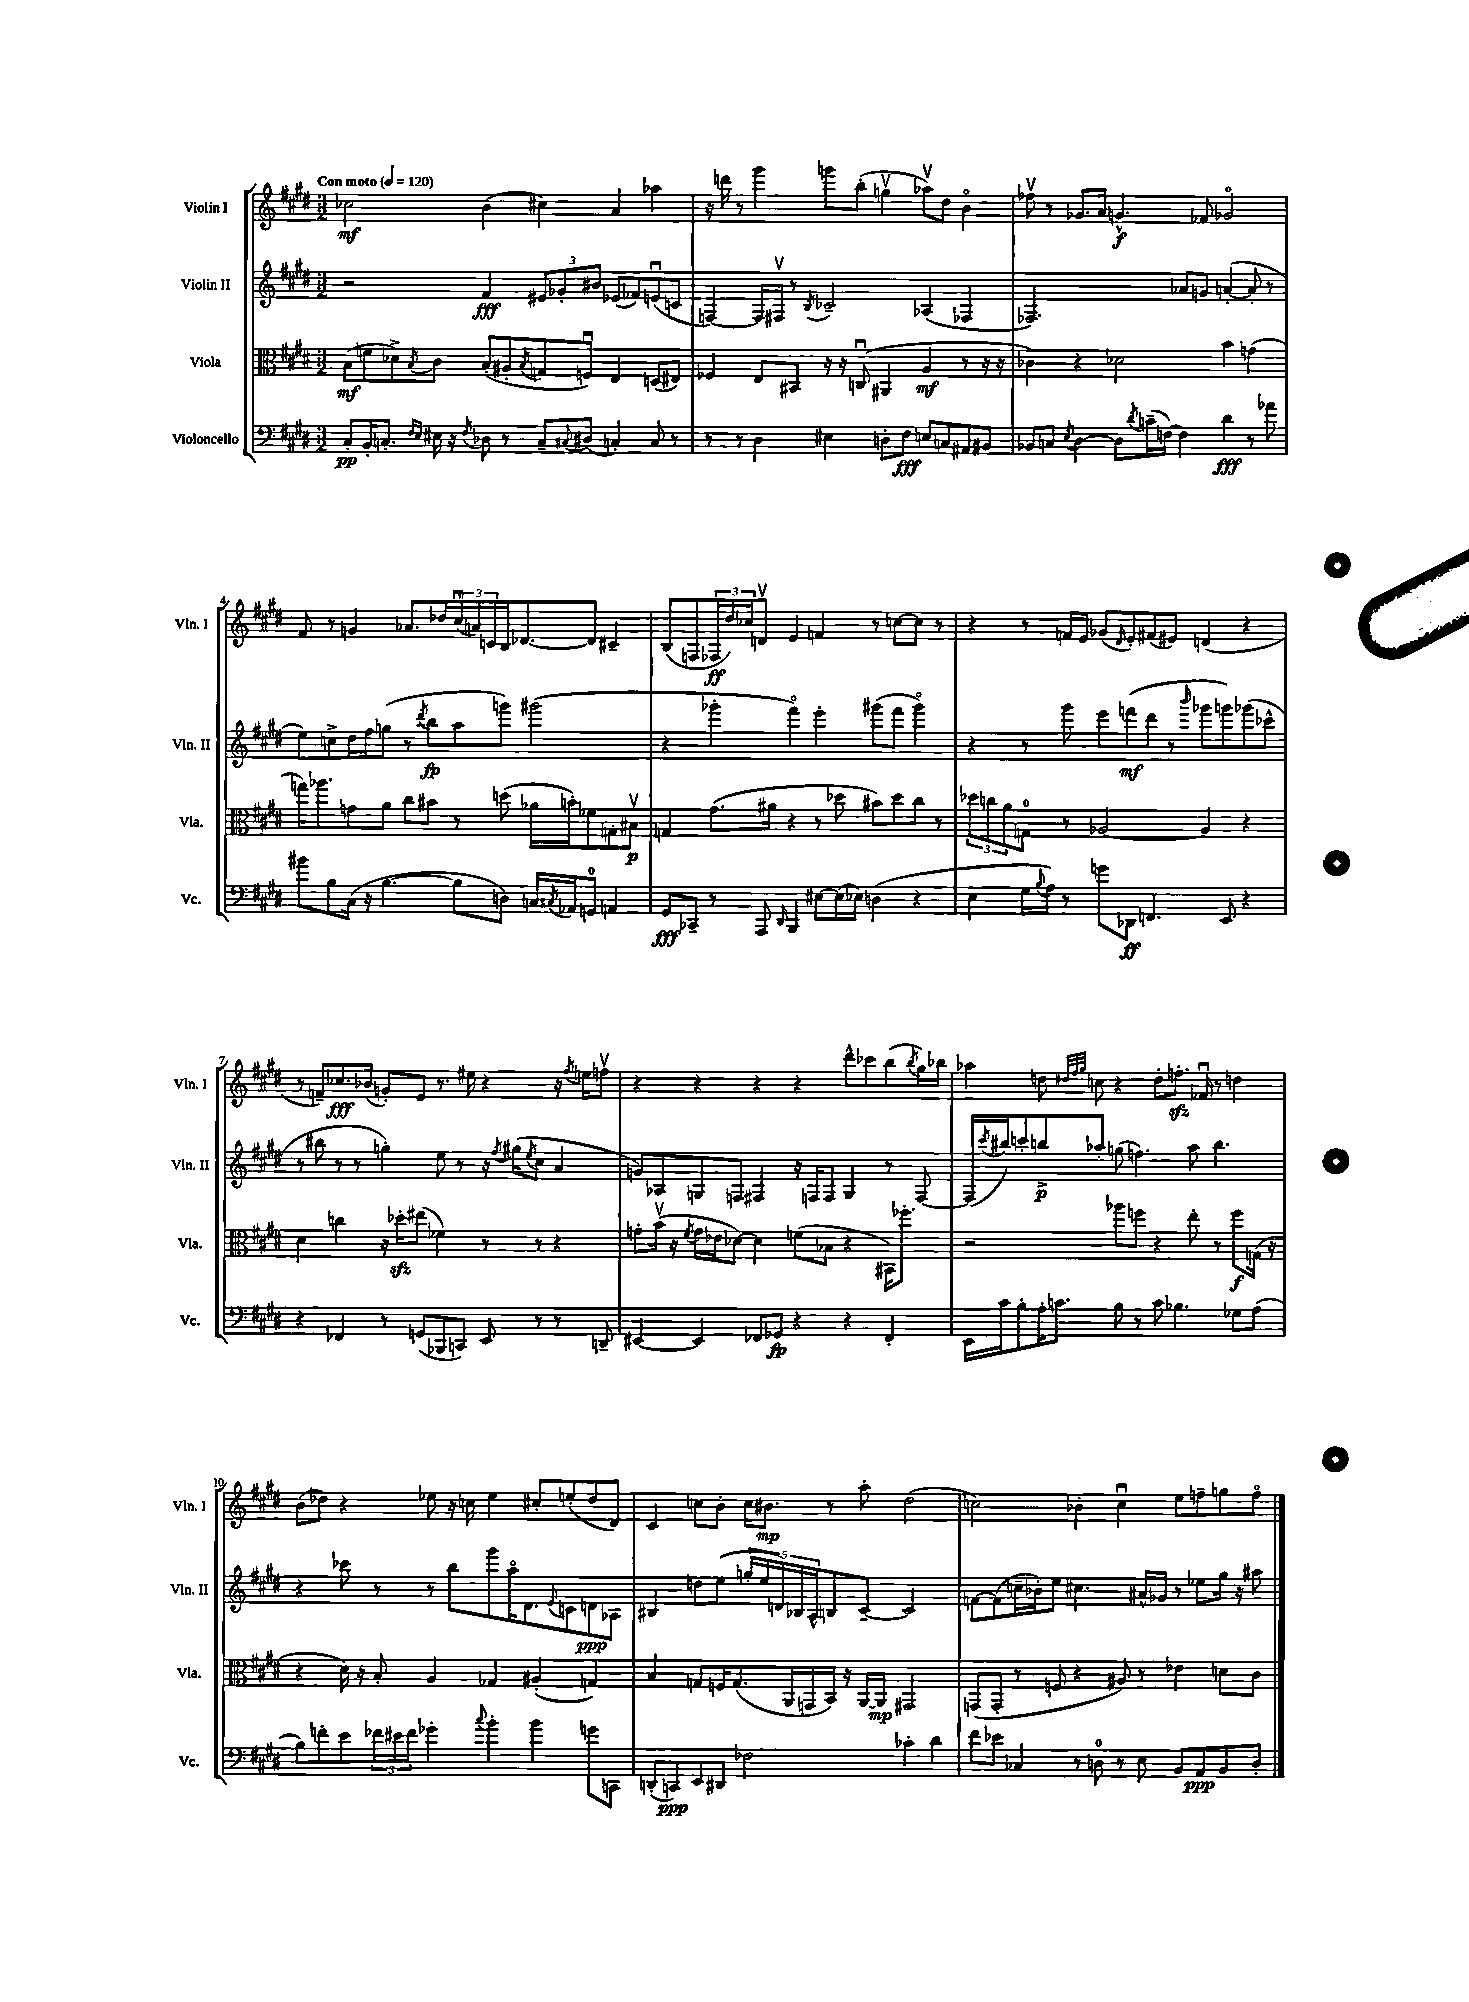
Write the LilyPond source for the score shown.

<<
\new StaffGroup <<
\new Staff = "s0" \with { instrumentName = "Violin I" shortInstrumentName = "Vln. I" } {
    \clef treble \key e \major \numericTimeSignature \time 3/2 \tempo "Con moto" 4 = 120
    ces''2\mf b'4( cis''4) a'4 aes''4 |
    r16 d'''16 r8 gis'''4 g'''8 b''8-.( g''4\upbow aes''8\upbow) dis''8 b'4\flageolet |
    fes''8\upbow r8 ges'8. a'16 g'4.-^\f fes'8 ges'2\flageolet |
    fis'8 r8 g'4 aes'8. des''16 \tuplet 3/2 { cis''16\downbow( a'16) c'16 } b16 des'8.~ des'8 cis'4-- |
    b8( f8 \tuplet 3/2 { fes16\ff dis''16) ces''16 } d'8\upbow e'4 f'4 r8 c''8~ c''8 r8 |
    r4 r8 f'16 e'16 ges'8( \grace { dis'16 } e'8-.) fis'8( eis'8) d'4( r4 |
    r8 f'8--) ces''8.\fff bes'16( g'8-.) e'8 r8. eis''16 r4 r16 \acciaccatura { fis''8 } e''16 f''8\upbow |
    r4 r4 r4 r4 dis'''8-^ ces'''8 b''8( \acciaccatura { b''8 } gis''16) bes''16 |
    aes''4 d''8 \grace { dis''32 fis''32 gis''32 } c''8 r4 dis''8-. f''8.-.\sfz fes'16\downbow r8 d''4 |
    b'8( des''8) r4 ees''8 r16 c''16 ees''4 cis''8-. e''8-.( des''8 dis'8) |
    cis'4 c''8 b'8-. c''16 bis'8.\mp r8 a''8-. dis''2( |
    c''2) bes'4-. c''4\downbow e''8 f''8-- g''8 f''8\flageolet \bar "|." |
}
\new Staff = "s1" \with { instrumentName = "Violin II" shortInstrumentName = "Vln. II" } {
    \clef treble \key e \major \numericTimeSignature \time 3/2
    r2 fis'4\fff \tuplet 3/2 { eis'8 ges'8-. bis'8 } ees'8( fes'8) e'8\downbow( c'8 |
    f4~) f16 fis16\upbow r8 \acciaccatura { b8 } ces'2-- aes4( fes4 |
    fes2.) aes'8 g'8 a'4~-.( a'8-. r8 |
    e''8) c''8-> dis''16 fis''16 g''8( r8 \acciaccatura { dis'''8 } b''8\fp a''8 g'''8) gis'''2( |
    r4 ges'''4-. fis'''4\flageolet) e'''4-. gis'''8( fis'''8 gis'''4\flageolet) |
    r4 r8 gis'''8 e'''8 f'''8\mf( dis'''8 r8 \grace { b'''16 } ges'''8 g'''8) ges'''8( ces'''8-^ |
    r8 bis''8 r8 r8 g''4-.) e''8 r8 r16 \acciaccatura { fis''8 } gis''16( \acciaccatura { e''8 } cis''8 a'4 |
    g'8) aes8 g8 f8 fis4 r16 f16 f8 g4 r8 f8~ |
    f16( \acciaccatura { cis'''8 } bis''16) c'''8-. b''8->\p aes''8-. g''8( f''4.) aes''8 b''4. |
    r4 ces'''8 r8 r8 b''8 gis'''8 a''16\flageolet dis'8. \appoggiatura { e'8 } c'8 d'8\ppp aes8 |
    bis4 d''8 e''8( \tuplet 5/4 { g''16-. e''16 d'16) bes16 a16-^ } b8 cis'8~-- cis'2 |
    f'8~ f'8( c''16-- bes'16-.) e''8 cis''4. ais'16-^ ges'16 r8 ees''8 gis''16 r16 ais''8 \bar "|." |
}
\new Staff = "s2" \with { instrumentName = "Viola" shortInstrumentName = "Vla." } {
    \clef alto \key e \major \numericTimeSignature \time 3/2
    b8\mf( f'8 des'8->) \acciaccatura { b8 } cis'8 b8-.( ais8-. \acciaccatura { b8 } g8 f8\downbow) e4 d8( eis8) |
    fes4 e8 bis,8 r16 r16 c8\downbow( ais,4 a4\mf r8 r16 r16 |
    ces'4) r4 des'2 b'4 g'4( |
    g''16) aes''8. g'8 a'8 cis''8 bis'8 r8 d''8( aes'16 b'16-.) fes'8 g8-. bis8\upbow\p |
    g4 gis'8.( ais'16 r4 r8 des''8 bis'8) des''8 cis''8 r8 |
    \tuplet 3/2 { des''8 c''8 a'8 } g8-0 r8 aes2~ aes4 r4 |
    dis'4 c''4 r16 des''16-.\sfz eis''8( fes'4) r8 r8 r4 |
    g'8-. b'16\upbow( r16 \acciaccatura { fis'8 } g'16 ees'16 des'8~) des'4 f'8( bes8 r4 bis,16) fes''8.-. |
    r2 aes''8 f''8 r4 e''8-. r8 f''8\f g16( r16 |
    r4 dis'16) r16 b8-. a4 ges4 ais4-.( g4) |
    b4 g8 f16 g8.( a,16 g,16 b,16) r16 a,16~ a,16\mp gis,2 |
    g,8( g,8-. r8 f8 r4 ais8) r8 ees'4 d'8 cis'8 \bar "|." |
}
\new Staff = "s3" \with { instrumentName = "Violoncello" shortInstrumentName = "Vc." } {
    \clef bass \key e \major \numericTimeSignature \time 3/2
    cis8-.\pp b,16-. c8.-. \grace { fis16 e16 } eis16 r16 \acciaccatura { fis8 } des8 r8 c8-- \appoggiatura { cis8 } dis8( c4-.) c8 r8 |
    r8 r8 dis4 eis4 d8-. fis8\fff e8 c8 ais,8 bis,8 |
    bes,8 c8 \acciaccatura { e8 } dis4~ dis8 \acciaccatura { dis'8 } c'16--( f16~) f4 dis'4\fff r8 aes'8 |
    bis'8 b8 cis16( r16 b4.~ b8 d8) c16 \acciaccatura { cis8 } aes,16 g,8-0 a,4 |
    gis,8\fff ces,8-- r8 a,,8 \grace { dis,16 } b,,4 eis8~ eis16( ees16) d4( r4 |
    e4 gis16 \appoggiatura { b8 } a16) r8 g'8 des,8\ff f,4. e,8 r4 |
    r4 fes,4 r8 g,8( bes,,8 c,8) e,8 r8 r8 d,8-- |
    eis,4~ eis,4 fes,8 ges,8\fp r4 r4 fes,4-. |
    e,16 cis'16 b8-. a16-. c'8. b8 r8 c'8 bes4. ges8 a8( |
    b8) f'8-. e'8 \tuplet 3/2 { fes'16 eis'16 fes'16 } ges'4-. \appoggiatura { cis''8 } b'4-. b'4 g'8 c,8 |
    d,8-.( c,8\ppp) e,8 dis,8 fes2 ces'4-. dis'4 |
    fis'8 ees'8 ces4 r8 d8-0 r8 e8 b,8 a,8\ppp b,8 d8-. \bar "|." |
}
>>
>>
